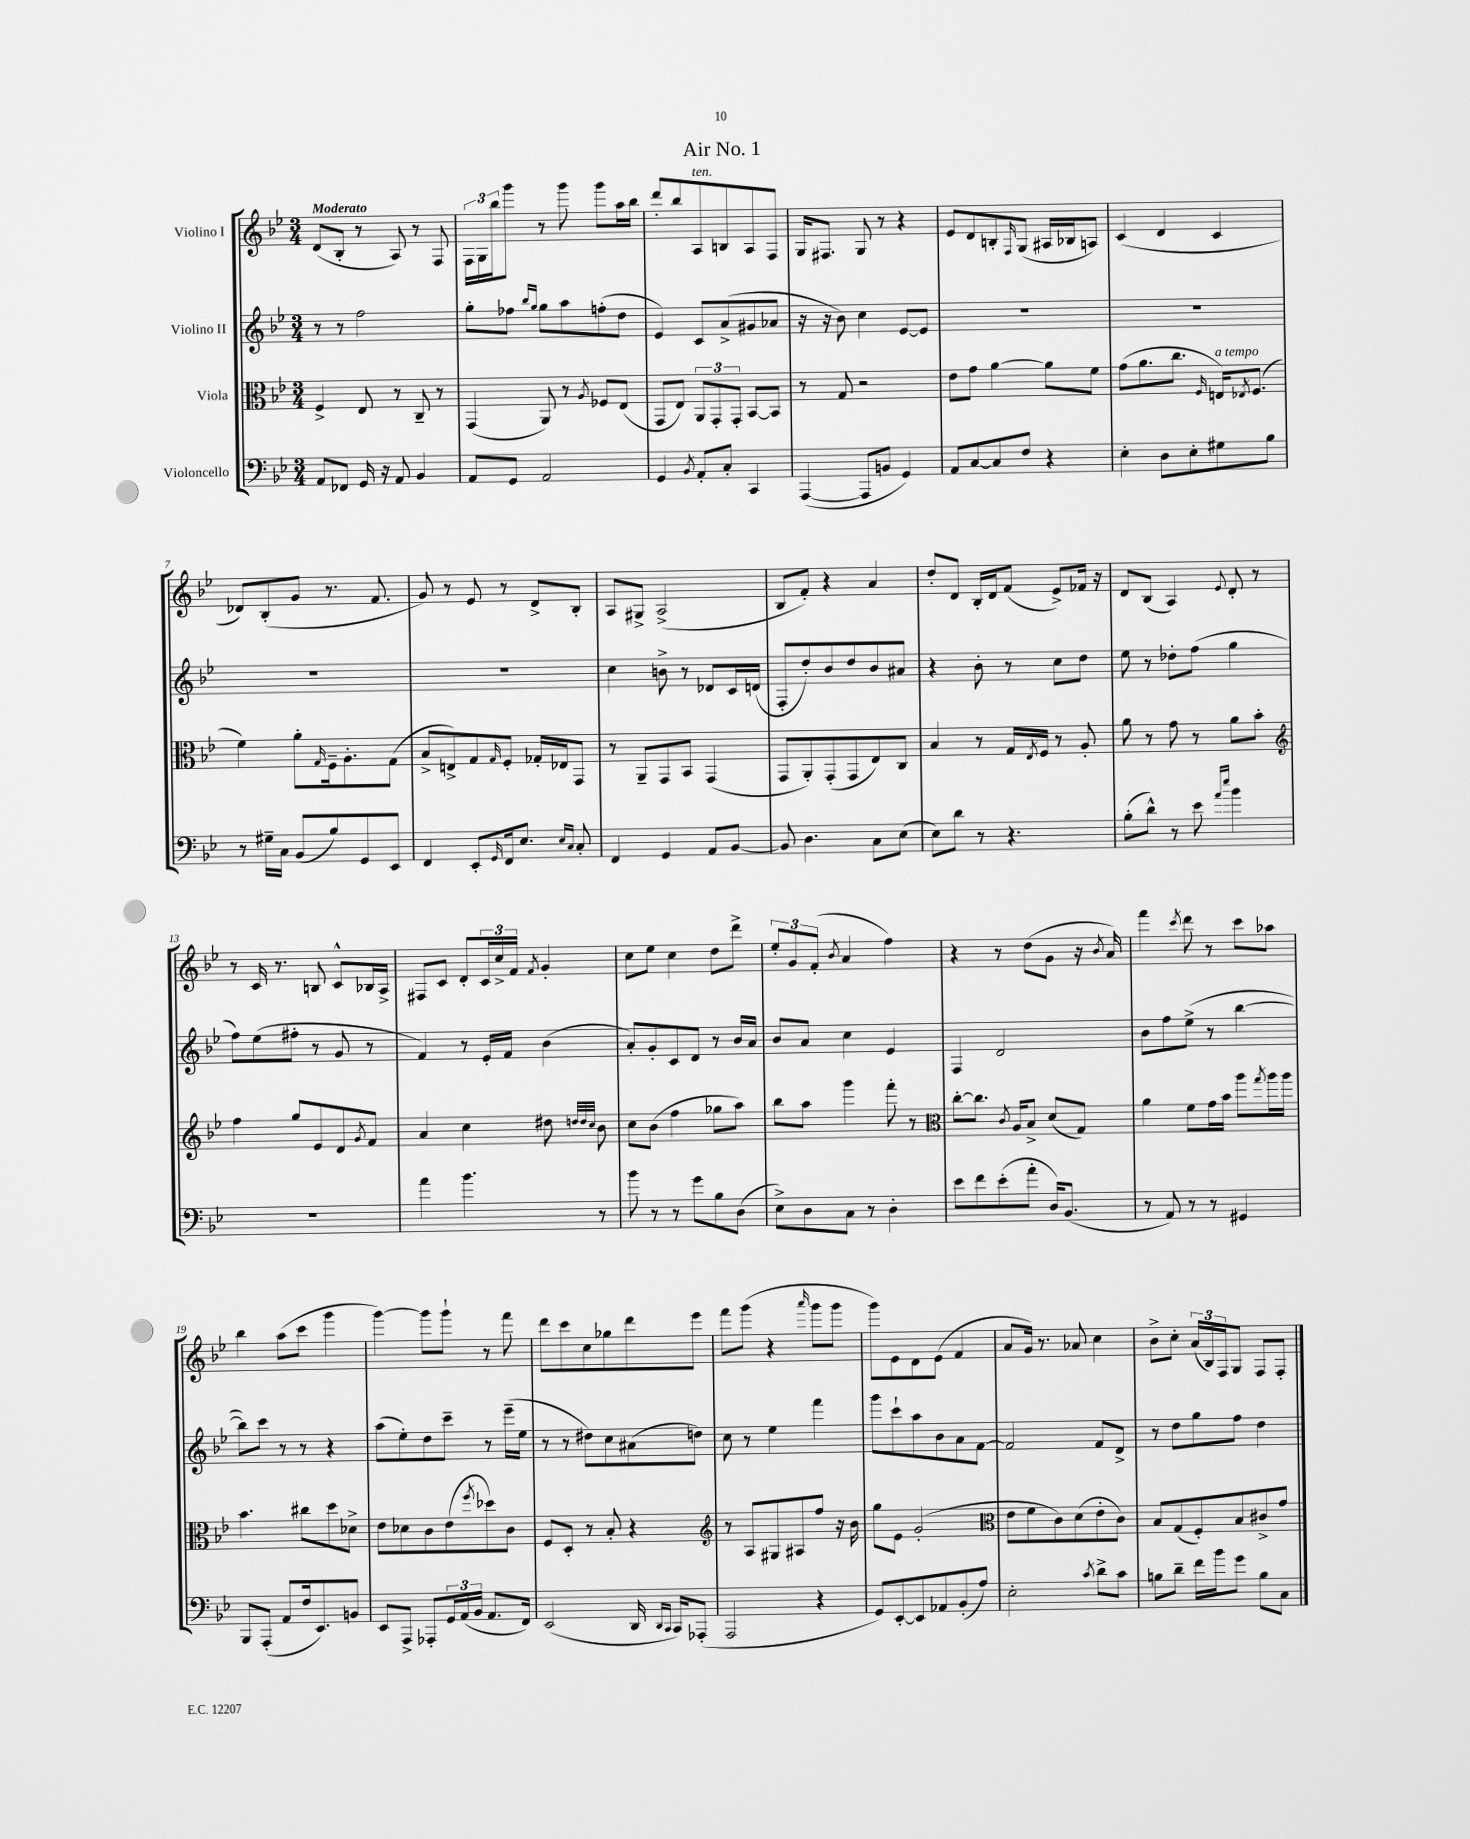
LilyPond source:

\header { title = "Air No. 1" }
<<
\new StaffGroup <<
\new Staff = "s0" \with { instrumentName = "Violino I" } {
    \clef treble \key bes \major \numericTimeSignature \time 3/4 \tempo "Moderato"
    d'8( bes8-. r8 a8) r8 f8 |
    \tuplet 3/2 { f16 g16 bes''16 } g'''8 r8 g'''8 g'''8 a''16 bes''16 |
    d'''8-. bes''8 a8^\markup { \italic "ten." } b8 a8 f8 |
    g16 fis8. g8 r8 r4 |
    ees'8 d'8 b8-. \grace { f16 } g8( ais16 bes16 a8) |
    c'4( d'4 c'4 |
    des'8) bes8-.( g'8 r8. f'8. |
    g'8) r8 ees'8 r8 d'8-> bes8-. |
    a8 gis8-> a2->( |
    bes8 f'8-.) r4 a'4 |
    d''8-. d'8 bes16-. d'16 f'8( ees'8->) fes'16 r16 |
    d'8 bes8( a4) \appoggiatura { ees'8 } d'8-. r8 |
    r8 c'16 r8. b8 c'8-^ bes16 a16-> |
    fis8 c'8 d'8-. \tuplet 3/2 { c'16 c''16-> f'16 } \acciaccatura { f'8 } g'4-. |
    c''8 ees''8 c''4 d''8 d'''8-> |
    \tuplet 3/2 { ees''8-. g'8 f'8-.( } \acciaccatura { bes'8 } a'4 f''4) |
    r4 r8 d''8( g'8 r16 \acciaccatura { bes'8 } a'16) |
    f'''4 \acciaccatura { c'''8 } d'''8 r8 c'''8 aes''8 |
    bes''4 a''8( c'''8 g'''4 |
    g'''4~) g'''8 g'''8-! r8 f'''8 |
    d'''8 c'''8 c''8 ges''8 d'''8 ees'''8 |
    f'''8 g'''8( r4 \grace { a'''16 } g'''8 g'''8 |
    g'''8) ees'8 d'8 ees'8( f'4 |
    a'8 g'16) r8. aes'8 c''4 |
    bes'8-> c''8-. \tuplet 3/2 { a'16( bes16) f16 } g8 f8 f8-. \bar "|." |
}
\new Staff = "s1" \with { instrumentName = "Violino II" } {
    \clef treble \key bes \major \numericTimeSignature \time 3/4
    r8 r8 f''2 |
    g''8-. fes''8 \grace { bes''16 g''16 } g''8 a''8 f''8-.( d''8 |
    ees'4) c'8 a'8->( gis'8 aes'8 |
    r16 r16 bes'8) c''4 ees'8~ ees'8 |
    R2. |
    R2. |
    R2. |
    R2. |
    c''4 b'8-> r8 des'8 c'16 d'16( |
    f8-. d''8-.) bes'8 d''8 bes'8 ais'8 |
    r4 bes'8-. r8 c''8 d''8 |
    ees''8 r8 des''8-. f''8( g''4 |
    f''8) ees''8( fis''8-. r8 g'8 r8 |
    f'4) r8 ees'16-. f'16 bes'4( |
    a'8-.) g'8-. c'8 d'8 r8 bes'16 a'16 |
    bes'8 a'8 c''4 ees'4 |
    f4 d'2 |
    bes'8 f''8 ees''8->( r8 bes''4~ |
    bes''8) c'''8 r8 r8 r4 |
    a''8( ees''8-.) d''8 c'''8-- r8 ees'''16--( ees''16 |
    r8 r8 dis''8) c''8 ais'8( d''8) |
    c''8 r8 ees''4 f'''4 |
    g'''8 c'''8-! a''8 bes'8 a'8 f'8~ |
    f'2 f'8 d'8-> |
    r8 d''8 g''8 f''8 d''4 \bar "|." |
}
\new Staff = "s2" \with { instrumentName = "Viola" } {
    \clef alto \key bes \major \numericTimeSignature \time 3/4
    f4-> ees8 r8 c8-- r8 |
    g,4( a,8) r8 \acciaccatura { a8 } fes8 ees8( |
    g,8 ees8) \tuplet 3/2 { a,8 g,8-. g,8-. } bes,8~ bes,8 |
    r8 g8 r2 |
    ees'8 g'8 a'4~ a'8 f'8 |
    g'8( a'8. c''8. \grace { f16 } e16^\markup { \italic "a tempo" }) \acciaccatura { ees8 } f8.( |
    f'4) a'8-. \grace { g16 } f16-- a8.-. g8( |
    bes8-> e8->) g8 \grace { g16 } f8-. ges16-. ees16 g,8 |
    r8 a,8-- g,8 bes,8 g,4( |
    g,8 a,8-.) g,8-.( g,8 ees8) c8 |
    bes4 r8 g16 \acciaccatura { ees8 } f16 r8 a8-. |
    a'8 r8 g'8 r8 a'8 bes'8-. |
    \clef treble f''4 g''8 ees'8 d'8 \acciaccatura { g'8 } f'8 |
    a'4 c''4 dis''8 \grace { d''32 d''32 c''32 } bes'8 |
    c''8 bes'8( f''4 ges''8 a''8) |
    bes''8 a''8 g'''4 f'''8-. r8 |
    \clef alto c''8~-. c''8. \acciaccatura { c'8 } a16 bes8-> d'8( g8) |
    a'4 f'8 g'16 bes'16 a''8 \acciaccatura { g''8 } a''16 a''16 |
    bes'4. cis''8 d''8 des'8-> |
    ees'8 des'8 c'8 ees'8( \acciaccatura { f''8 } des''8) c'8 |
    f8 d8-. r8 bes8-. r4 |
    \clef treble r8 a8 gis8 ais8 f''8 r16 bes'16 |
    g''8 ees'8 g'2-.( |
    \clef alto ees'8 f'8 c'8) d'8( ees'8-. c'8) |
    bes8 g8( f8-.) bes8 cis'8-> g'8 \bar "|." |
}
\new Staff = "s3" \with { instrumentName = "Violoncello" } {
    \clef bass \key bes \major \numericTimeSignature \time 3/4
    a,8 fes,8 g,16 r16 a,8 bes,4 |
    a,8 g,8 a,2 |
    g,4 \acciaccatura { bes,8 } a,8-. c8-. c,4 |
    a,,4~( a,,8 b,8 g,4) |
    a,8 c8~ c8 f8 r4 |
    ees4-. d8 ees8-. gis8 bes8 |
    r8 gis16-- c16 bes,8( bes8) g,8 ees,8 |
    f,4 ees,8-. \grace { g,16 } f,16 ees8. \grace { ees16 c16 } c8-. |
    f,4 g,4 a,8 bes,8~ |
    bes,8 d4. c8 ees8( |
    ees8) d'8 r8 r4. |
    bes8-.( d'8-^) r8 ees'8 \grace { a'16 ees''16 } bes'4 |
    R2. |
    a'4 bes'4. r8 |
    bes'8 r8 r8 g'8 bes8 d8( |
    ees8->) d8 c8 r8 d4-. |
    ees'8 f'8 ees'8-.( a'8-. d16) bes,8.( |
    r8 a,8) r8 r8 gis,4 |
    bes,,8 a,,8-.( a,8 f16 ees,8.) b,8 |
    ees,8 a,,8-> aes,,8-. \tuplet 3/2 { g,16 a,16( bes,16 } a,8. f,16) |
    ees,2( d,16 \grace { d,16 c,16 } c,16) aes,,8-.( |
    a,,2 r4 |
    g,8) ees,8~-. ees,8 aes,8 bes,8-.( a8) |
    ees2-. \acciaccatura { c'8 } d'8-> c'8 |
    b8 d'8-- f'16 bes'16 g'8 b8 c8 \bar "|." |
}
>>
>>
